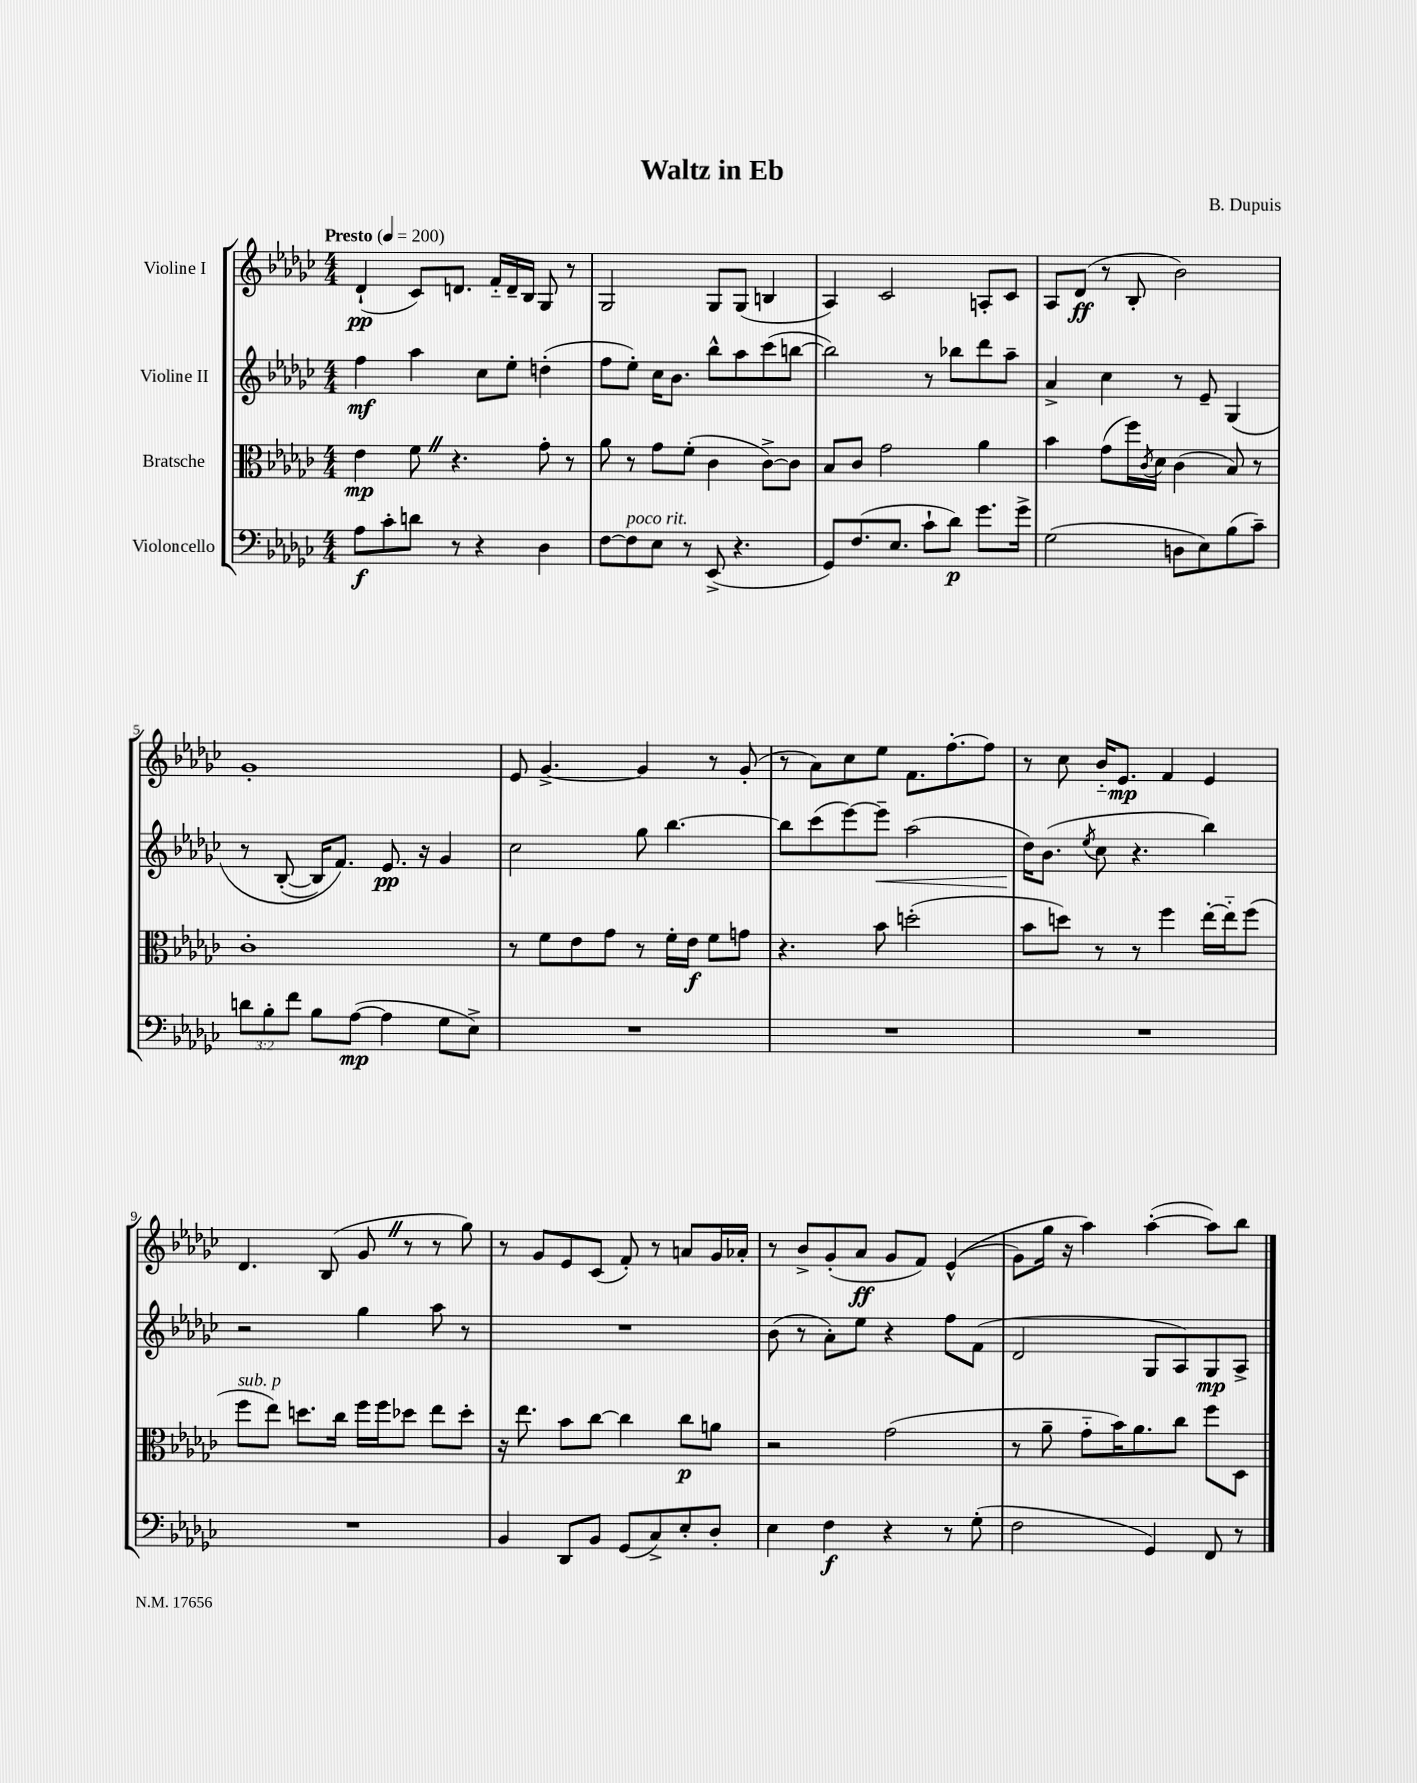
\header { title = "Waltz in Eb" composer = "B. Dupuis" }
<<
\new StaffGroup <<
\new Staff = "s0" \with { instrumentName = "Violine I" } {
    \clef treble \key ges \major \numericTimeSignature \time 4/4 \tempo "Presto" 4 = 200
    des'4-!\pp( ces'8) d'8. f'16-_ d'16-- bes16 ges8 r8 |
    ges2 ges8 ges8( b4 |
    aes4) ces'2 a8-. ces'8 |
    aes8 des'8\ff( r8 bes8-. bes'2) |
    ges'1-. |
    ees'8 ges'4.~-> ges'4 r8 ges'8-.( |
    r8 aes'8) ces''8 ees''8 f'8. f''8.~-. f''8 |
    r8 ces''8 bes'16-_ ees'8.\mp f'4 ees'4 |
    des'4. bes8( ges'8 \once \override BreathingSign.text = \markup { \musicglyph "scripts.caesura.straight" } \breathe r8 r8 ges''8) |
    r8 ges'8 ees'8 ces'8( f'8-.) r8 a'8 ges'16 aes'16-. |
    r8 bes'8-> ges'8-.( aes'8\ff ges'8 f'8) ees'4-^(\( |
    ges'8) ges''16 r16 aes''4\) aes''4~-.( aes''8) bes''8 \bar "|." |
}
\new Staff = "s1" \with { instrumentName = "Violine II" } {
    \clef treble \key ges \major \numericTimeSignature \time 4/4
    f''4\mf aes''4 ces''8 ees''8-. d''4-.( |
    f''8 ees''8-.) ces''16 bes'8. bes''8-^ aes''8 ces'''8( b''8~ |
    b''2) r8 bes''8 des'''8 aes''8-- |
    aes'4-> ces''4 r8 ees'8-- ges4\( |
    r8 bes8~-.( bes16) f'8.\) ees'8.\pp r16 ges'4 |
    ces''2 ges''8 bes''4.~ |
    bes''8 ces'''8( ees'''8~) ees'''8--\< aes''2( |
    des''16\!) bes'8.( \acciaccatura { ees''8 } ces''8 r4. bes''4) |
    r2 ges''4 aes''8 r8 |
    R1 |
    bes'8( r8 aes'8-.) ees''8 r4 f''8 f'8( |
    des'2 ges8 aes8) ges8\mp aes8-> \bar "|." |
}
\new Staff = "s2" \with { instrumentName = "Bratsche" } {
    \clef alto \key ges \major \numericTimeSignature \time 4/4
    ees'4\mp f'8 \once \override BreathingSign.text = \markup { \musicglyph "scripts.caesura.straight" } \breathe r4. ges'8-. r8 |
    aes'8 r8 ges'8 f'8-.( ces'4 ces'8~->) ces'8 |
    bes8 ces'8 ges'2 aes'4 |
    bes'4 ges'8( f''16) \acciaccatura { ces'8 } des'16 ces'4( bes8) r8 |
    ces'1-. |
    r8 f'8 ees'8 ges'8 r8 f'16-. ees'16\f f'8 g'8 |
    r4. bes'8 d''2-.( |
    bes'8 d''8) r8 r8 f''4 ees''16~-. ees''16-_ f''8( |
    f''8^\markup { \italic "sub. p" } ees''8) d''8. ces''16 f''16 f''16 des''8 ees''8 des''8-. |
    r16 ees''8. bes'8 ces''8~ ces''4 ces''8\p a'8 |
    r2 ges'2( |
    r8 aes'8-- ges'8-_ bes'16) aes'8. ces''8 f''8 des8 \bar "|." |
}
\new Staff = "s3" \with { instrumentName = "Violoncello" } {
    \clef bass \key ges \major \numericTimeSignature \time 4/4 \override Staff.TupletNumber.text = #tuplet-number::calc-fraction-text
    aes8\f ces'8-. d'8 r8 r4 des4 |
    f8~ f8^\markup { \italic "poco rit." } ees8 r8 ees,8->( r4. |
    ges,8) f8.( ees8. ces'8-! des'8\p) ges'8. ges'16-> |
    ges2( d8 ees8) bes8( ces'8--) |
    \tuplet 3/2 { d'8 bes8-. f'8 } bes8 aes8~\mp( aes4 ges8 ees8->) |
    R1 |
    R1 |
    R1 |
    R1 |
    bes,4 des,8 bes,8 ges,8( ces8->) ees8-. des8-. |
    ees4 f4\f r4 r8 ges8-.( |
    f2 ges,4) f,8 r8 \bar "|." |
}
>>
>>
